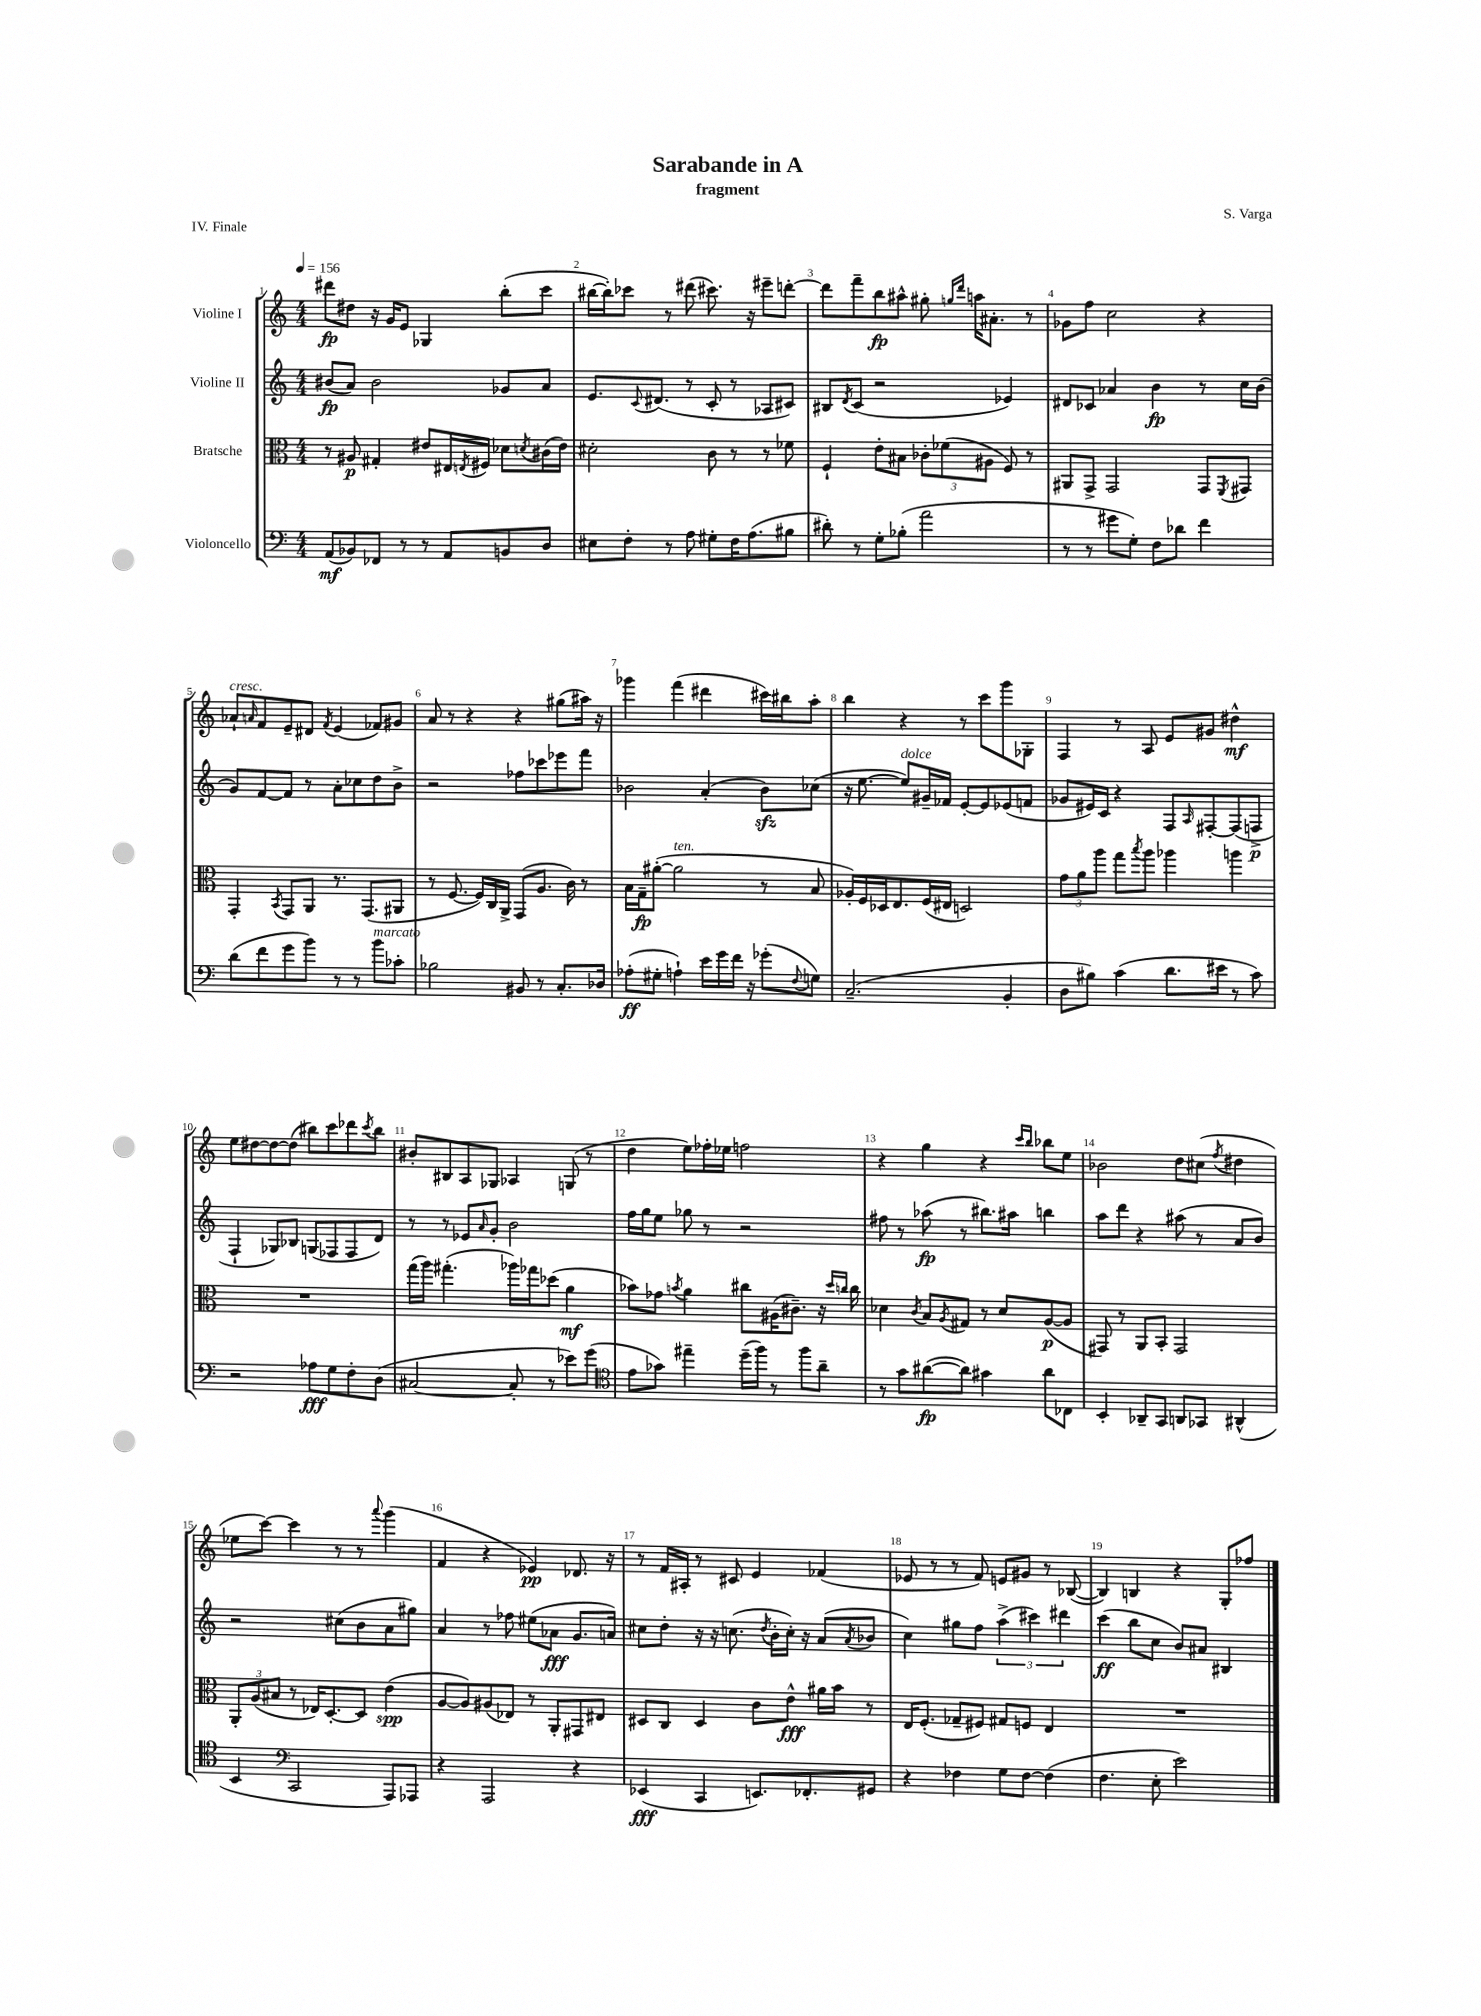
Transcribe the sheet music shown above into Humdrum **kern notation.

**kern	**kern	**kern	**kern
*staff4	*staff3	*staff2	*staff1
*clefF4	*clefC3	*clefG2	*clefG2
*k[]	*k[]	*k[]	*k[]
*M4/4	*M4/4	*M4/4	*M4/4
*MM156	*MM156	*MM156	*MM156
(8AA	8r	(8b#	8ddd#
8BB-)	8A#	8a)	8dd#
8FF-	4G#'	2b#	16r
.	.	.	16g
8r	.	.	8e
8r	8e#	.	4G-
8AA	16E#	.	.
.	8qE	.	.
.	16F#	.	.
8BB	8d-	8g-	(8bb'
.	8qd	.	.
8D	(16c#	8a	8ccc
.	16e#)	.	.
=	=	=	=
8E#	2d#'	8.e	[16bb#
.	.	.	16bb#'])
8F'	.	.	8ccc-
.	.	8qqc	.
.	.	(8.d#	.
8r	.	.	8r
8A	.	8r	(8ddd#
8G#'	8c	8c'	8.ccc#)
16F	8r	8r	.
(8.A	.	.	16r
.	8r	8A-	8eee#~
8B#	8f-	8c#)	[8ddd'
=	=	=	=
8d#')	4F`	8B#	8ddd]
.	.	8qd	.
8r	.	(8c	8fff~
8G'	8e'	2r	8bb
(8B-'	8B#	.	8aa#^^
2a	12c-'	.	8gg#'
.	(12f-	.	.
.	.	.	16qqgg
.	.	.	16qqddd
.	.	.	16aa
.	12A#	.	.
.	.	.	8.a#'
.	8F)	4e-)	.
.	8r	.	8r
=	=	=	=
8r	8AA#	8d#	8g-
8r	8GG^	8c-	8ff
8g#	2GG	4a-	2cc
8G')	.	.	.
8F	.	4b	.
8d-	.	.	.
4f	8GG	8r	4r
.	8qFF	.	.
.	8GG#	16cc	.
.	.	(16b	.
=	=	=	=
(8d	4GG'	8g)	8a-`
.	.	.	16qqa
8f	.	[8f	8f
.	8qBB	.	.
8g	8GG	8f]	8e~
8b)	8AA	8r	8d#
.	.	.	8qf
8r	8.r	8a'	(4e
8r	.	8cc-	.
.	(8.GG	.	.
8b	.	8dd	8f-)
8c-'	8AA#	8b^	8g#
=	=	=	=
2B-	8r	2r	8a
.	[8.F	.	8r
.	.	.	4r
.	16F])	.	.
.	16C	.	.
.	16AA^	.	.
8BB#	(8GG	8ff-	4r
8r	8.A	8ccc-	.
8.C'	.	8eee-	(8gg#
.	16c)	.	.
.	8r	8fff	16aa#)
16D-	.	.	16r
=	=	=	=
(8A-'	16B	2b-	4ggg-
.	16G~	.	.
8G#'	([8a#'	.	.
4A`)	2a#]	.	(4fff
16e	.	(4a'	4ddd#
16g	.	.	.
16f	.	.	.
16r	.	.	.
(8g-'	8r	8b-)	16ccc#)
.	.	.	16bb#
8qqF	.	.	.
8G)	8B	(8cc-	8aa'
=	=	=	=
(2.C~	16A-')	16r	4bb
.	16F	[8.ee	.
.	16D-	.	.
.	8.E	.	.
.	.	8ee])	4r
.	(16F	16g#~	.
.	16E#	16f-	.
.	2D)	[8e'	8r
.	.	8e]	8ccc
4BB'	.	(8e-	8ggg
.	.	8f	8G-'
=	=	=	=
8D	12g	8g-	4F
.	12a	.	.
8B#)	.	16e#)	.
.	12aa	.	.
.	.	16c	.
(4c	8gg	4r	8r
.	8qbb	.	.
.	8aa	.	8A
8.d	4aa-	8F	8e
.	.	16qqA	.
.	.	[8F#'	8g#
16e#	.	.	.
8r	4aa	(8F#]	4dd#^^
8c)	.	8F^	.
=	=	=	=
2r	1r	4F`	8ee
.	.	.	[8dd#
.	.	8G-)	8dd#_
.	.	8B-	(8dd#]
8A-	.	(8G	8bb#)
8G	.	8F-	8ccc
8F'	.	8F-	8ddd-
.	.	.	8qccc
(8D	.	8d)	8bb#
=	=	=	=
[2C#	(16gg	8r	8b#'
.	16aa)	.	.
.	(4.gg#'	8r	8B#
.	.	8e-	8A
.	.	16qqa	.
.	.	8g'	8G-
8C#']	16aa-)	2b	4A-
.	16gg-	.	.
8r	(8dd-	.	.
8e-)	4a	.	(8G
(8g	.	.	8r
=	=	=	=
*clefC4	*	*	*
8e	8b-)	16ff	4dd
.	.	16gg	.
8g-)	8g-	8ee	.
.	8qb	.	.
4ee#~	4a	8gg-	8ee)
.	.	8r	16ff-'
.	.	.	16ee-
(16dd~	8cc#	2r	2ff
16ff)	.	.	.
8r	(16A#	.	.
.	8.c#~)	.	.
8ff	.	.	.
8a~	16r	.	.
.	16qqdd	.	.
.	16qqcc	.	.
.	16cc	.	.
=	=	=	=
8r	4d-	8ff#	4r
8g	.	8r	.
.	8qc	.	.
([8a#	8B	(8aa-	4gg
.	8qA	.	.
8a#])	8G#	8r	.
4g#	8r	8.bb#)	4r
.	8d-	.	.
.	.	16aa#	.
.	.	.	16qqccc
.	.	.	16qqbb
8a#	([8A	4bb	8bb-
8C-	8A]	.	8ee
=	=	=	=
4BB'	8GG#)	8aa	2b-
.	8r	8ddd	.
8AA-~	8AA	4r	.
8GG	8BB'	.	.
8AA	2GG#	(8aa#	8dd
8GG-	.	8r	(8cc#
.	.	.	8qff
(4AA#^^	.	8a	4dd#
.	.	8b)	.
=	=	=	=
4BB	12AA'	2r	8ee-
.	(12A	.	.
.	.	.	[8ccc)
.	12B#	.	.
*clefF4	*	*	*
2CC	8r	.	4ccc]
.	16E-)	.	.
.	[8.D'	.	.
.	.	(8cc#	8r
.	8D]	8b	8r
.	.	.	8qqaaa
8AAA)	(4e	8a	(4ggg
8AAA-	.	8gg#)	.
=	=	=	=
4r	[8A	4a	4f
.	8A])	.	.
2AAA	(8A#	8r	4r
.	8E-)	8ff-	.
.	8r	(8ee#	4e-)
.	8AA'	8a-	.
4r	8GG#	8.g	8.d-
.	8E#	.	.
.	.	16a)	16r
=	=	=	=
(4EE-	8D#	8cc#	8r
.	8C	8dd'	16f
.	.	.	16A#'
4CC	4D#	16r	8r
.	.	16r	.
.	.	(8.cc	8c#
8.EE)	8c	.	4e
.	.	8qdd	.
.	.	16b'	.
.	8e^^	16cc')	.
8.FF-'	.	16r	.
.	16a#	(8a	(4f-
.	16b	.	.
.	.	8qa	.
8GG#	8r	8b-	.
=	=	=	=
4r	16E	4cc)	8e-
.	(8.F'	.	.
.	.	.	8r
4F-	8G-~	8gg#	8r
.	8F#)	8ff	8f)
8G	8G#	(6aa^	8e
[8F-	8F	.	8g#
.	.	6ccc#)	.
(4F-]	4E	.	8r
.	.	6ddd#	.
.	.	.	([8B-
=	=	=	=
4.F	1r	(4ccc	4B-])
.	.	8bb	4B
8E'	.	8cc	.
2e)	.	8b)	4r
.	.	8a#	.
.	.	4B#	8G'
.	.	.	8ff-
==	==	==	==
*-	*-	*-	*-
